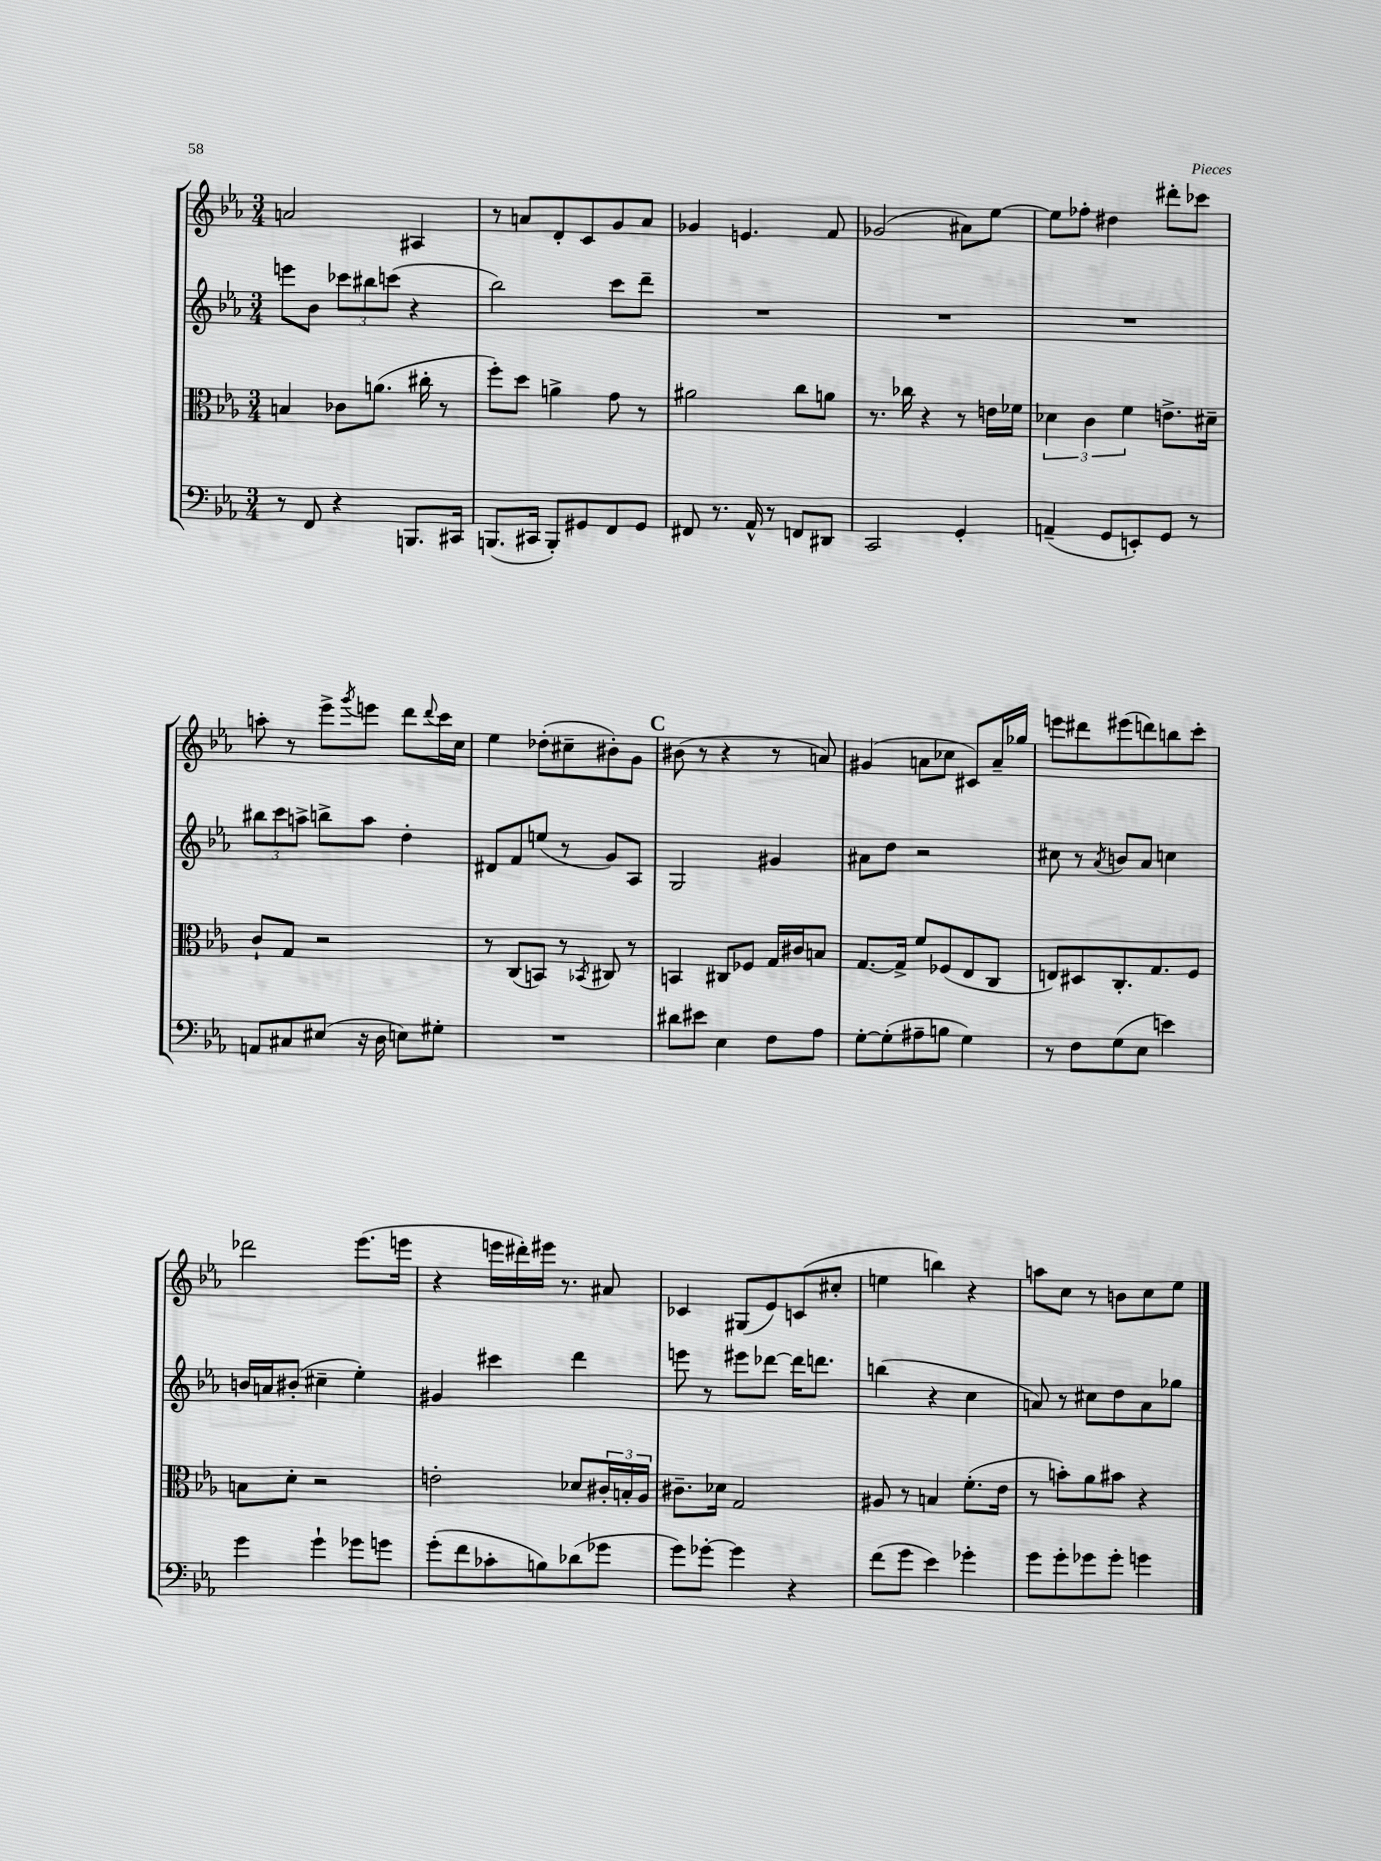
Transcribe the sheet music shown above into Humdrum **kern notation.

**kern	**kern	**kern	**kern
*part4	*part3	*part2	*part1
*staff4	*staff3	*staff2	*staff1
*clefF4	*clefC3	*clefG2	*clefG2
*k[b-e-a-]	*k[b-e-a-]	*k[b-e-a-]	*k[b-e-a-]
*M3/4	*M3/4	*M3/4	*M3/4
=53	=53	=53	=53
8r	4Bn/	8eeen\L	2an/
8FF/	.	8b-\J	.
4r	8c-X\L	12ccc-X\L	.
.	.	12bb#X\	.
.	(8.an\J	.	.
.	.	(12cccn\J	.
8.BBBn/L	.	4r	4A#X/
.	16cc#X'\	.	.
.	8r	.	.
16CC#X/Jk	.	.	.
=54	=54	=54	=54
(8.BBBn/L	8ff'\L)	2bb-\)	8r
.	8dd\J	.	8an/L
16CC#X/Jk	.	.	.
8BBB'/L)	4an^\	.	8d'/
8GG#X/	.	.	8c/
8FF/	8g\	8ccc\L	8g/
8GG#/J	8r	8ddd~\J	8a/J
=55	=55	=55	=55
8FF#X/	2a#X\	2.r	4g-X/
8.r	.	.	.
.	.	.	4.en/
16AA-^^/	.	.	.
8r	.	.	.
8FFn/L	8cc\L	.	.
8DD#X/J	8an\J	.	8f/
=56	=56	=56	=56
2CC/	8.r	2.r	(2g-X/
.	16cc-X\	.	.
.	4r	.	.
4GG'/	8r	.	8a#X\L)
.	16en\LL	.	[8ee-\J
.	16f-X\JJ	.	.
=57	=57	=57	=57
(4AAn~/	6d-X\	2.r	8ee-\L]
.	.	.	8ff-X'\J
.	6c\	.	.
8GG/L	.	.	4dd#X\
.	6f\	.	.
8EEn'/)	.	.	.
8GG/J	8.en^\L	.	8ddd#X'\L
8r	.	.	8ccc-X\J
.	16d#X~\Jk	.	.
!!LO:LB:g=z
=58	=58	=58	=58
8AAn/L	8c`/L	12bb#X\L	8aan'\
.	.	12ccc\	.
8C#X/	8G/J	.	8r
.	.	12aan^\J	.
(8E#X/J	2r	8bbn^\L	8eee-^\L
.	.	.	8qggg/
16r	.	8aa\J	8eeen\J
16D\	.	.	.
8En\L)	.	4dd'\	8ddd\L
.	.	.	8qqddd/
8G#X'\J	.	.	16ccc\L
.	.	.	16cc\JJ
=59	=59	=59	=59
2.r	8r	8d#X/L	4ee-\
.	(8C/L	8f/	.
.	8BBn/J)	(8een/J	(8dd-X'\L
.	8r	8r	8cc#X~\
.	8qBB-X/	.	.
.	8C#X/	8g/L)	8b#X'\)
.	8r	8A-/J	8g\J
!!LO:REH:place=s1:t=C
=60	=60	=60	=60
8d#X\L	4BBn/	2G/	(8b#X\
8e#X\J	.	.	8r
4E-\	8C#X/L	.	4r
.	8F-X/J	.	.
8F\L	16G/LL	4g#X/	8r
.	16c#X/J	.	.
8A-\J	8Bn/J	.	8an/)
=61	=61	=61	=61
[8G'\L	[8.G/L	8a#X\L	(4g#X/
(8G'\]	.	8dd\J	.
.	16G^/Jk]	.	.
8A#X~\	8f/L	2r	8an\L
8Bn\J	(8F-X/	.	8cc-X\J
4G\)	8E-/	.	8c#X/L)
.	8C/J	.	16a~/L
.	.	.	16gg-X/JJ
=62	=62	=62	=62
8r	8En/L)	8cc#X\	8eeen\L
8F\L	8D#X/	8r	8ddd#X\
.	.	8qa-/	.
(8G\	8.C'/	8bn/L	(8eee#X\
8E-\J	.	8a-/J	8dddn\)
.	8.G/	.	.
4en\)	.	4ccn\	8bbn\
.	8F/J	.	8ccc'\J
!!LO:LB:g=z
=63	=63	=63	=63
4g\	8Bn\L	16bn/LL	2ddd-X\
.	.	16an/J	.
.	8d'\J	(8b#X'/J	.
4g`\	2r	4cc#X~\	.
8g-X\L	.	4ee-'\)	(8.eee-\L
8gn\J	.	.	.
.	.	.	16eeen\Jk
=64	=64	=64	=64
(8g'\L	2en'\	4g#X/	4r
8f\	.	.	.
8c-X'\	.	4ccc#X\	16eeen\LL
.	.	.	16ddd#X'\)
8Bn\)	.	.	16eee#X\JJ
.	.	.	8.r
(8d-X\	8d-X/L	4ddd\	.
8g-X\J	24c#X'/L	.	8a#X/
.	24Bn'/	.	.
.	24A-/JJ	.	.
=65	=65	=65	=65
8g\L)	8.c#X~\L	8eeen\	4c-X/
[8g-X'\J	.	8r	.
.	16d-X\Jk	.	.
4g-\]	2G/	8eee#X\L	(8G#X/L
.	.	[8ddd-X\J	8e-/)
4r	.	16ddd-\KL]	(8cn/
.	.	8.dddn\J	.
.	.	.	8cc#X'/J
=66	=66	=66	=66
(8f\L	8A#X/	(4bbn\	4een\
8g\J	8r	.	.
4e-\)	4Bn/	4r	4bbn\)
4g-X'\	(8.f'\L	4cc\	4r
.	16e-\Jk	.	.
=67	=67	=67	=67
8g\L	8r	8an/)	8aan\L
8g'\	8bn'\L)	8r	8cc\J
8g-X\	8a-\	8cc#X\L	8r
8g-'\J	8b#X\J	8dd\	8bn\L
4gn\	4r	8a\	8cc\
.	.	8gg-X\J	8ee-\J
==	==	==	==
*-	*-	*-	*-
